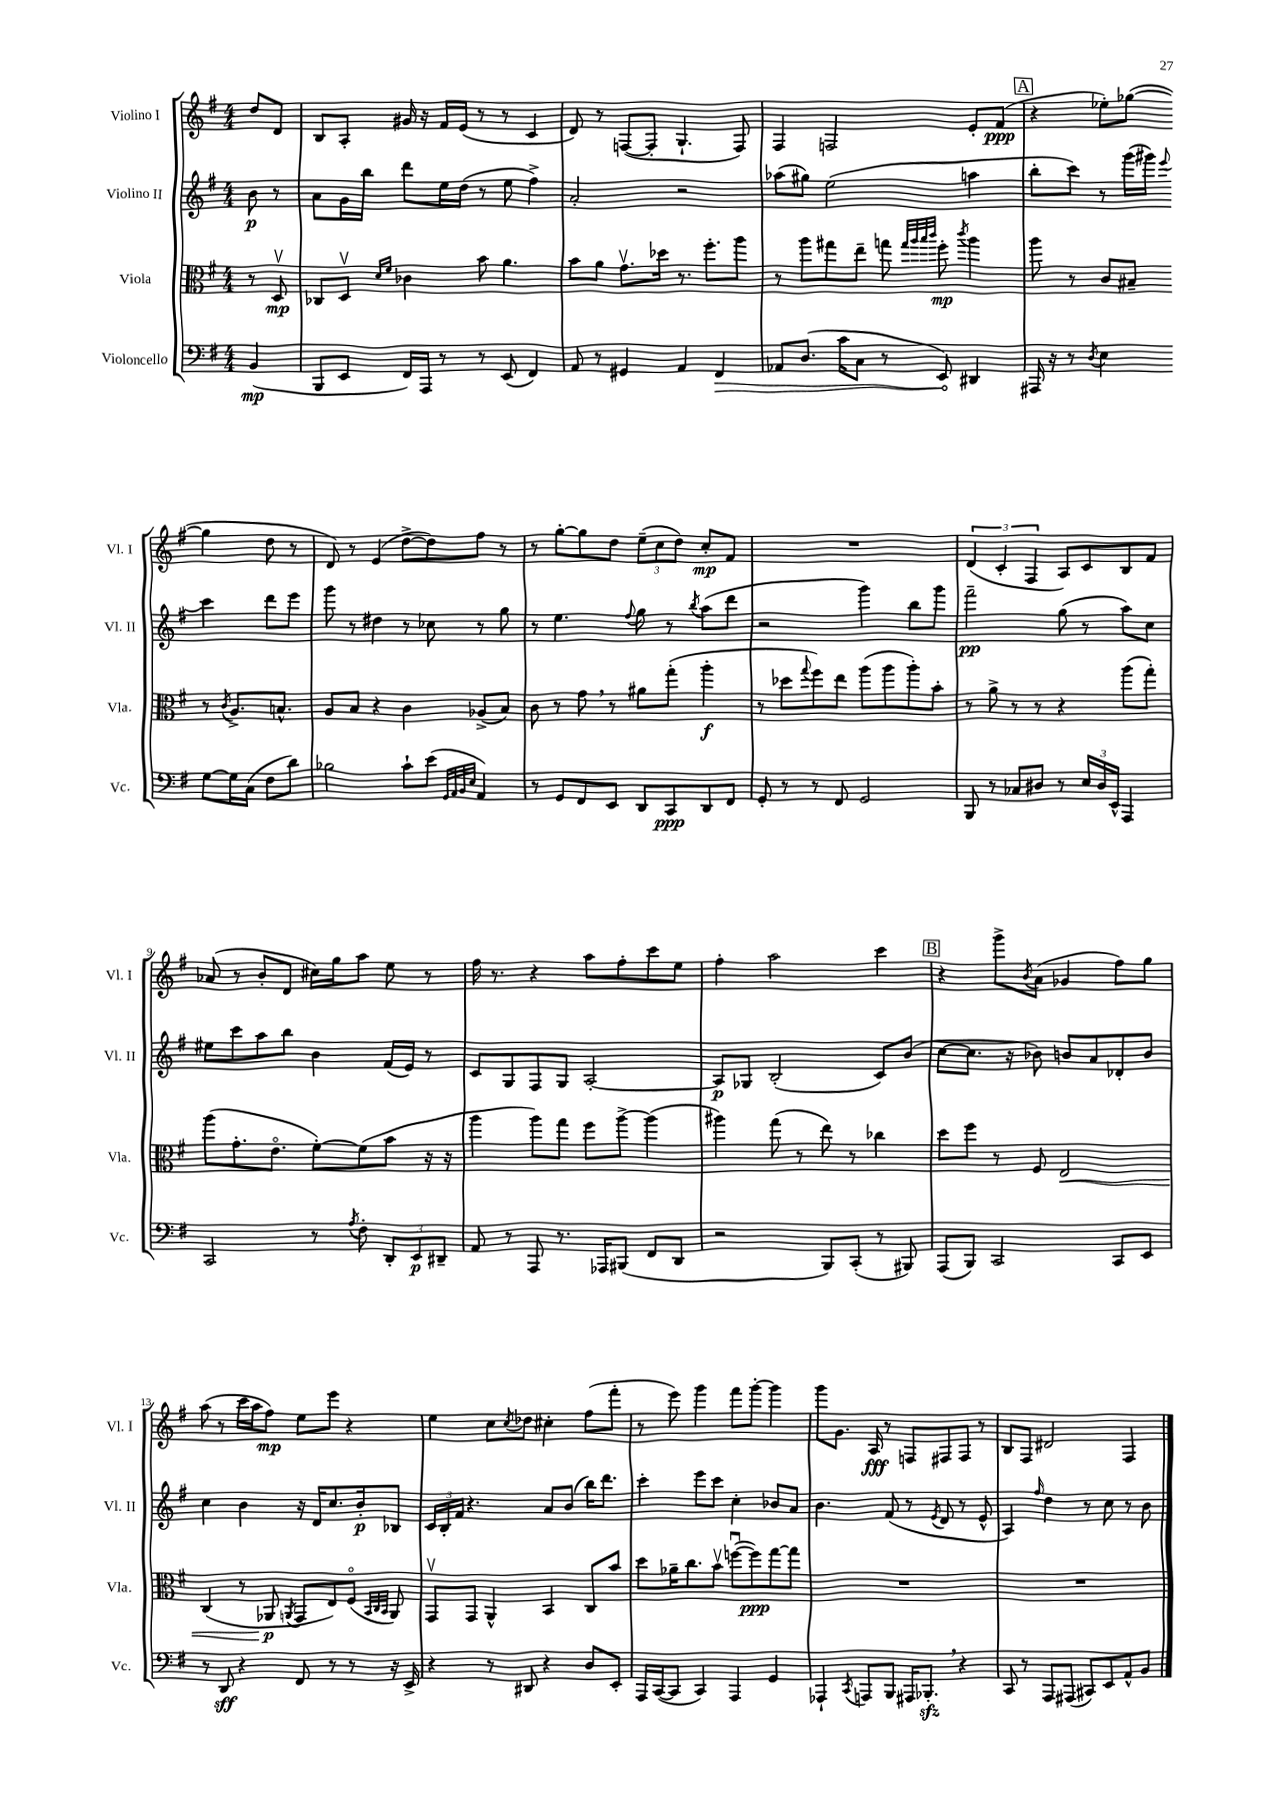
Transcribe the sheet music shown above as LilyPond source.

<<
\new StaffGroup <<
\new Staff = "s0" \with { instrumentName = "Violino I" shortInstrumentName = "Vl. I" } {
    \clef treble \key g \major \numericTimeSignature \time 4/4 \partial 4
    d''8 d'8 |
    b8 a8-. gis'16 r16 fis'16 e'16( r8 r8 c'4 |
    d'8) r8 f8~( f8-. g4.-! f8) |
    fis4 f2 e'8-. fis'8\ppp( |
    \mark \markup { \box "A" } r4 ees''8-.) ges''8~( ges''4 d''8 r8 |
    d'8) r8 e'4( d''8~-> d''8) fis''8 r8 |
    r8 g''8~-. g''8 d''8 \tuplet 3/2 { e''8--( c''8 d''8) } c''8-.\mp fis'8 |
    R1 |
    \tuplet 3/2 { d'4( c'4-. fis4 } a8) c'8 b8 fis'8 |
    aes'8( r8 b'8-. d'8 cis''16) g''16 a''8 e''8 r8 |
    fis''16 r8. r4 a''8 fis''8-. c'''8 e''8 |
    fis''4-. a''2 c'''4 |
    \mark \markup { \box "B" } r4 g'''8-> \acciaccatura { b'8 } a'8( ges'4 fis''8) g''8 |
    a''8( r8 c'''16 a''16 fis''8\mp) e''8 e'''8 r4 |
    e''4 c''8 \acciaccatura { c''8 } des''8 cis''4-. fis''8( fis'''8-. |
    r8 e'''8) g'''4 fis'''8 g'''8~-. g'''4 |
    g'''8 g'8. a16\fff r8 f8 fis8 fis8 r8 |
    b8 fis8 dis'2 fis4 \bar "|." |
}
\new Staff = "s1" \with { instrumentName = "Violino II" shortInstrumentName = "Vl. II" } {
    \clef treble \key g \major \numericTimeSignature \time 4/4 \partial 4
    b'8\p r8 |
    a'8 g'16 b''16 d'''8 e''16 d''16( r8 e''8 fis''4->) |
    a'2-. r2 |
    aes''8( gis''8) e''2( a''4 |
    \mark \markup { \box "A" } b''8-. c'''8) r8 g'''16( gis'''16) \appoggiatura { e'''8 } c'''4 d'''8 e'''8 |
    g'''8 r8 dis''4 r8 ces''8 r8 g''8 |
    r8 e''4. \appoggiatura { fis''8 } g''8 r8 \acciaccatura { b''8 } a''8( d'''8 |
    r2 g'''4) b''8 g'''8 |
    fis'''2--\pp g''8( r8 a''8) c''8 |
    eis''8 c'''8 a''8 b''8 b'4 fis'16( e'16) r8 |
    c'8 g8 fis8 g8 a2~-. |
    a8\p ges8 b2-.( c'8) b'8( |
    \mark \markup { \box "B" } c''8~ c''8. r16 bes'8) b'8 a'8 des'8-. b'8 |
    c''4 b'4 r16 d'16 c''8. b'16-.\p bes8 |
    \tuplet 3/2 { c'16 b16-. fis'16 } r4. a'8 b'8( b''16) d'''8. |
    c'''4-. e'''8 c'''8 c''4-. bes'8 a'8 |
    b'4. fis'8( r8 \acciaccatura { e'8 } d'8 r8 e'8-^ |
    a4) \grace { fis''16 } d''4 r8 c''8 r8 b'8 \bar "|." |
}
\new Staff = "s2" \with { instrumentName = "Viola" shortInstrumentName = "Vla." } {
    \clef alto \key g \major \numericTimeSignature \time 4/4 \partial 4
    r8 d8\upbow\mp |
    ces8 d8\upbow \grace { d'16 fis'16 } ces'4 b'8 a'4. |
    b'8 a'8 g'8.\upbow des''16 r8. fis''8.-. a''8 |
    r8 a''8 gis''8 e''8-- g''8 \grace { g''32 a''32 b''32 c'''32 } fis''8-.\mp \acciaccatura { c'''8 } a''4 |
    \mark \markup { \box "A" } a''8 r8 c'8 bis8-- r8 \acciaccatura { c'8 } a8.-> b8.-^ |
    a8 b8 r4 c'4 aes8->( b8) |
    c'8 r8 g'8 \breathe r8 ais'8 g''8-.( a''4-.\f |
    r8 des''8 \appoggiatura { g''8 } fis''8) e''8 a''8( a''8 a''8-.) b'8-. |
    r8 a'8-> r8 r8 r4 a''8( g''8-.) |
    a''8( g'8.-. e'8.\flageolet fis'8~-.) fis'8( b'8 r16 r16 |
    a''4 a''8) g''8 fis''8 a''8~-> a''4( |
    ais''4) g''8( r8 e''8) r8 ces''4 |
    \mark \markup { \box "B" } d''8 fis''8 r8 fis8 e2\< |
    c4( r8 aes,8\p\! \acciaccatura { a,8 } g,8 e8) fis8\flageolet( \grace { b,32 c32 b,32 } a,8) |
    g,8\upbow g,8 a,4-^ b,4 c8 b'8 |
    d''8 aes'16-- c''8. b'8\upbow f''8~\downbow( f''8\ppp) g''8~ g''8 |
    R1 |
    R1 \bar "|." |
}
\new Staff = "s3" \with { instrumentName = "Violoncello" shortInstrumentName = "Vc." } {
    \clef bass \key g \major \numericTimeSignature \time 4/4 \partial 4
    b,4\mp( |
    b,,8 e,8 fis,16) a,,16 r8 r8 e,8( fis,4) |
    a,8 r8 gis,4 a,4 \once \override Hairpin.circled-tip = ##t fis,4\> |
    aes,8 d8.( c'16 c8 r8 e,8\!) dis,4 |
    \mark \markup { \box "A" } ais,,16 r16 r8 \acciaccatura { d8 } e4 g8~ g16 c16( fis8 d'8) |
    bes2 c'8-! e'8( \grace { g,32 a,32 b,32 e32 } a,4) |
    r8 g,8 fis,8 e,8 d,8 c,8\ppp d,8 fis,8 |
    g,8-. r8 r8 fis,8 g,2 |
    b,,8 r8 ces8 dis8 r8 \tuplet 3/2 { e16 dis16 e,16-^ } a,,4 |
    c,2 r8 \acciaccatura { a8 } fis8-. \tuplet 3/2 { d,8-. e,8\p dis,8-- } |
    a,8 r8 a,,8 r8. aes,,16 bis,,8( fis,8 d,8 |
    r2 b,,8) c,8-.( r8 bis,,8) |
    \mark \markup { \box "B" } a,,8( b,,8) c,2 c,8 e,8 |
    r8 d,8\sff r4 fis,8 r8 r8 r16 e,16-> |
    r4 r8 dis,8 r4 d8 e,8-. |
    a,,16 c,16~( c,8 c,4) a,,4 g,4 |
    aes,,4-! \acciaccatura { c,8 } a,,8 b,,8 ais,,16 bes,,8.-.\sfz \breathe r4 |
    c,8 r8 a,,8 ais,,8( cis,8) e,8 a,8-^ b,8 \bar "|." |
}
>>
>>
